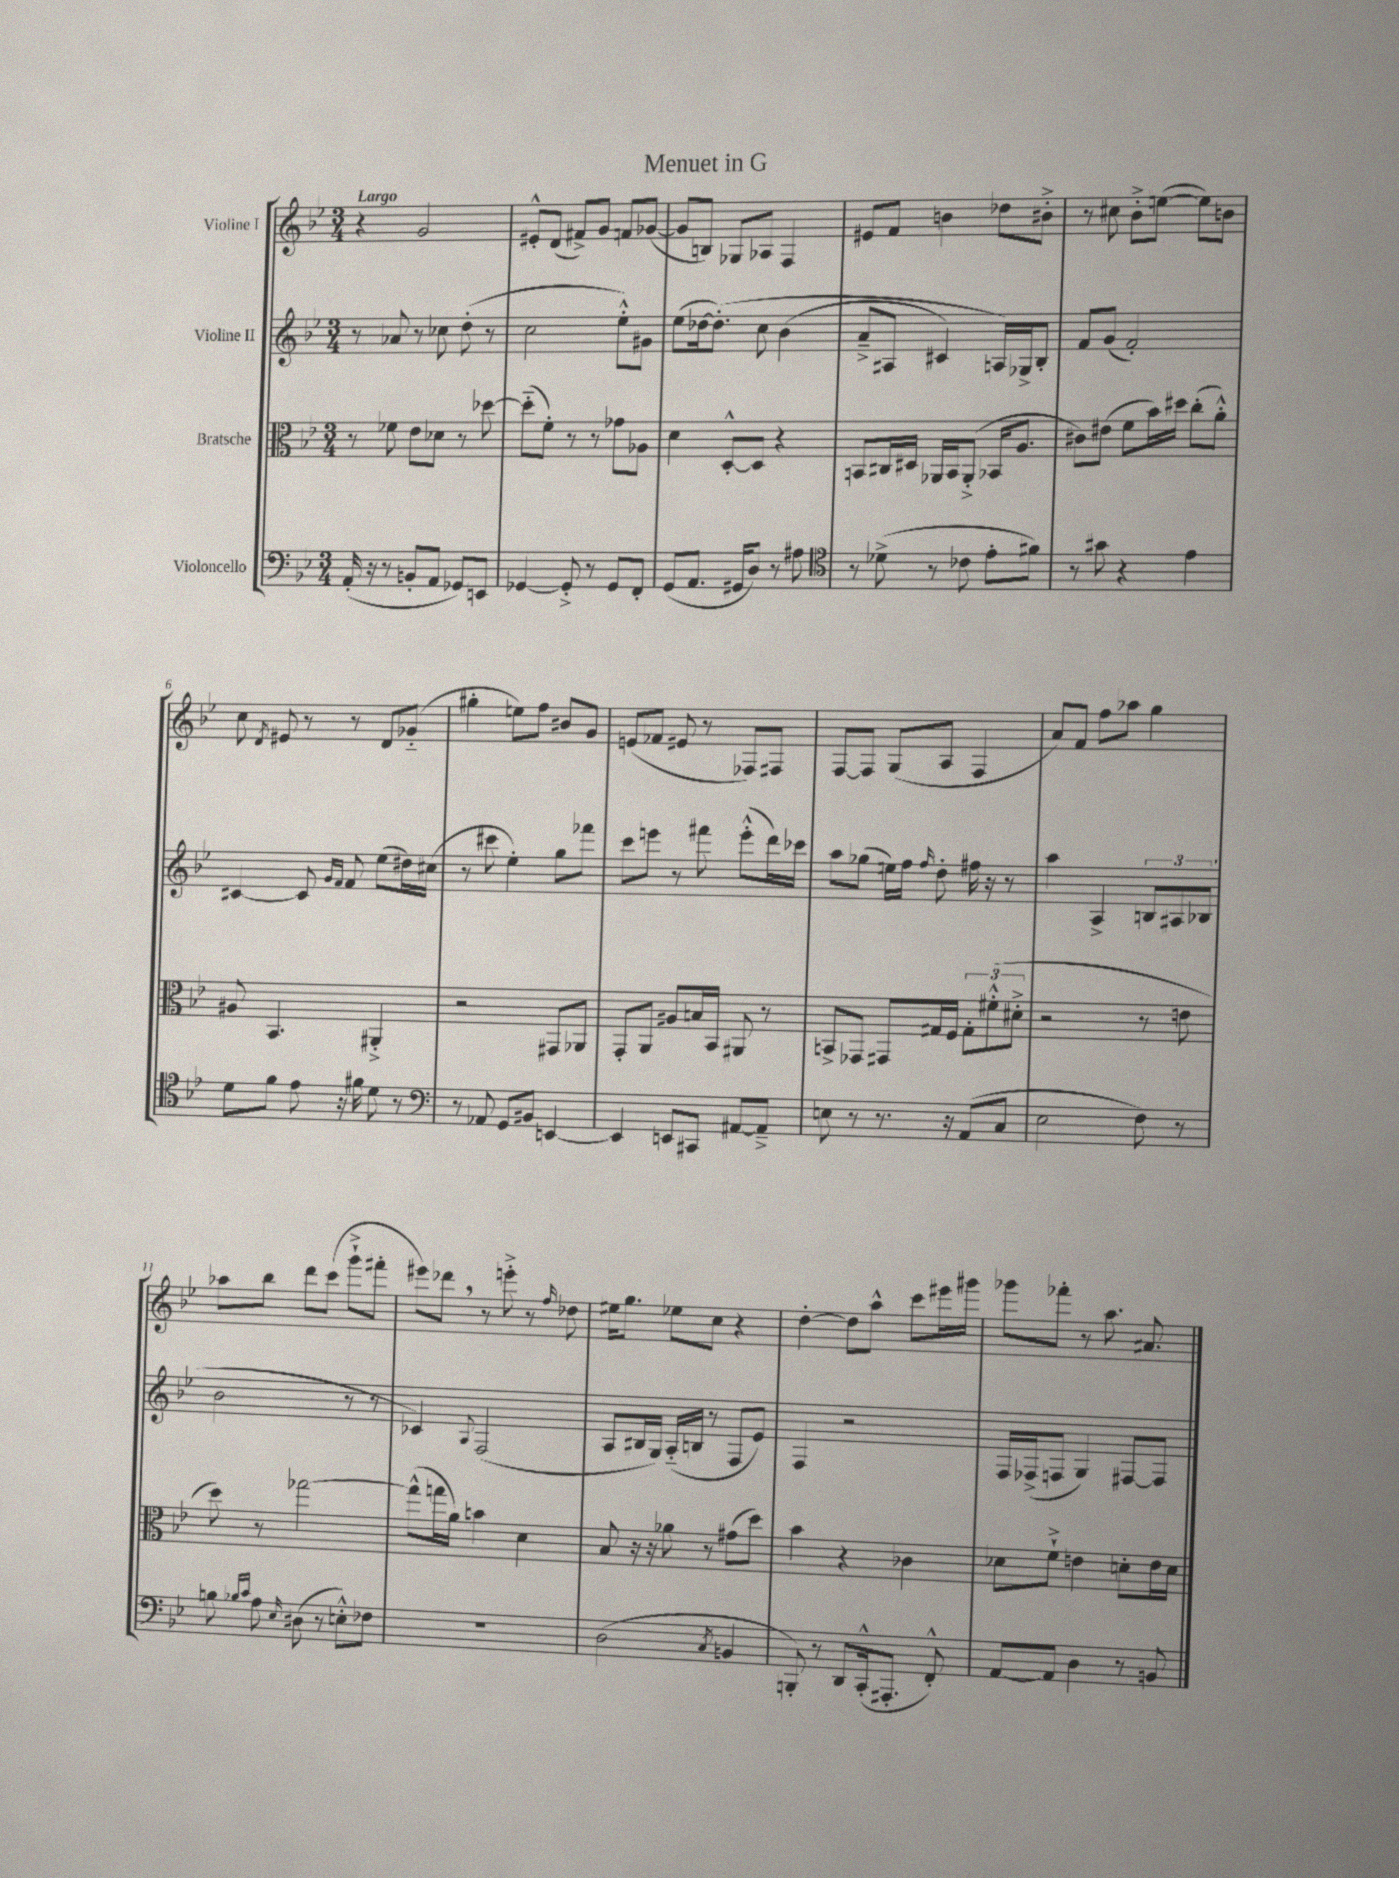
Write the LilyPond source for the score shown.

\header { title = "Menuet in G" }
<<
\new StaffGroup <<
\new Staff = "s0" \with { instrumentName = "Violine I" } {
    \clef treble \key bes \major \numericTimeSignature \time 3/4 \tempo "Largo"
    \autoBeamOff r4 g'2 |
    eis'8[-.-^ d'8]( fis'8[->) g'8] f'8[ ges'8]~( |
    ges'8[ b8]) ges8[ aes8] f4 |
    eis'8[ f'8] b'4 des''8[ bis'8]-.-> |
    r8 cis''8 bes'8[-.-> e''8]~( e''8[) b'8] |
    c''8 \acciaccatura { d'8 } eis'8 r8 r8 d'8[ ges'8]-_( |
    gis''4-. e''8[) f''8] bis'8[ g'8] |
    e'8[( fes'8] eis'8 r8 fes8[) fis8] |
    f8[~ f8] g8[( a8] f4 |
    a'8[) f'8] f''8[ aes''8] g''4 |
    aes''8[ bes''8] d'''8[ c'''8]( g'''8[-!-> fis'''8]-. |
    eis'''8[) des'''8] \breathe r8 e'''8-.-> r8 \grace { f''16 } des''8 |
    eis''16[ g''8.] ees''8[ c''8] r4 |
    d''4~-. d''8[ a''8]-^ c'''8[ eis'''16 gis'''16] |
    ges'''8[ fes'''8]-. r8 a''8. ais'8. \bar "|." |
}
\new Staff = "s1" \with { instrumentName = "Violine II" } {
    \clef treble \key bes \major \numericTimeSignature \time 3/4
    \autoBeamOff r8 aes'8 r8 ces''8 d''8-.( r8 |
    c''2 ees''8[-.-^) gis'8] |
    ees''8[( des''16~ des''8.]-.)\( c''8 bes'4( |
    a'8[---> ais8] cis'4) a16[\) ges16-> bes8]-. |
    f'8[ g'8]( f'2-.) |
    cis'4~ cis'8 \grace { g'16[ f'16] } f'8 ees''8[( dis''16) cis''16]( |
    r8 cis'''8 ees''4-.) g''8[ fes'''8] |
    c'''8[ e'''8] r8 fis'''8 e'''8[-.-^( d'''16) ces'''16] |
    a''8[ ges''8]( e''16[) f''16] \grace { f''16 } d''8-. fis''16 r16 r8 |
    a''4 a4-> \tuplet 3/2 { b8[ ais8 bes8]( } |
    bes'2 r8 r8 |
    ces'4) \appoggiatura { a8 } f2( |
    a8[ bis16 g16]) a16[-_( b16] r8 f8[ ees'8]) |
    f4 r2 |
    f16[ fes16->( f8] g4) fis8[~ fis8] \bar "|." |
}
\new Staff = "s2" \with { instrumentName = "Bratsche" } {
    \clef alto \key bes \major \numericTimeSignature \time 3/4
    \autoBeamOff r8 fes'8 ees'8[ des'8] r8 des''8~ |
    des''8[-_( f'8]-.) r8 r8 ges'8[ aes8] |
    d'4 d8[~-.-^ d8] r4 |
    b,8[ cis16 dis16] aes,16[ b,16 aes,8]-.->( bes,16[ a8.] |
    cis'8[) eis'8]( f'8[ bes'16) dis''16] c''8[-.( a'8]-.-^) |
    ais8 bes,4. ais,4-.-> |
    r2 gis,8[ aes,8] |
    g,8[-. a,8] ais8[ b16 bes,16] ais,8 r8 |
    b,8[-> ges,8] gis,8[ gis16 f16] \tuplet 3/2 { gis8[-. fis'8-.-^( dis'8]-.-> } |
    r2 r8 e'8 |
    d''8) r8 ges''2~ |
    ges''8[-^( g''16 a'16]) b'4 d'4 |
    bes8 r16 r16 aes'8 r8 gis'8[( d''8]) |
    bes'4 r4 ces'4 |
    des'8[ f'8]-!-> e'4 d'8[-. e'16 d'16] \bar "|." |
}
\new Staff = "s3" \with { instrumentName = "Violoncello" } {
    \clef bass \key bes \major \numericTimeSignature \time 3/4
    \autoBeamOff a,16-.( r16 r8 b,8[-. a,8] ges,8[) e,8] |
    ges,4~ ges,8-.-> r8 ges,8[ f,8]-. |
    g,8[( a,8.] gis,16[ d8]) r8 ais8 |
    \clef tenor r8 des'8->( r8 ces'8 ees'8[-. fis'8]) |
    r8 gis'8 r4 ees'4 |
    d'8[ f'8] ees'8 r16 fis'16 d'8 r8 |
    \clef bass r8 aes,8 g,8[ bis,8] e,4~ |
    e,4 e,8[ cis,8] ais,8[~ ais,8]---> |
    e8 r8 r8. r16 a,8[( c8] |
    ees2 f8) r8 |
    b8 \grace { bes16[ c'16] } a8 \grace { ees16 } dis8( r8 e8[-.-^) fes8] |
    R2. |
    d2( \acciaccatura { c8 } b,4 |
    b,,8-.) r8 d,8[ c,16-.-^( ais,,8.]-. f,8-.-^) |
    a,8[~ a,8] d4 r8 b,8 \bar "|." |
}
>>
>>
